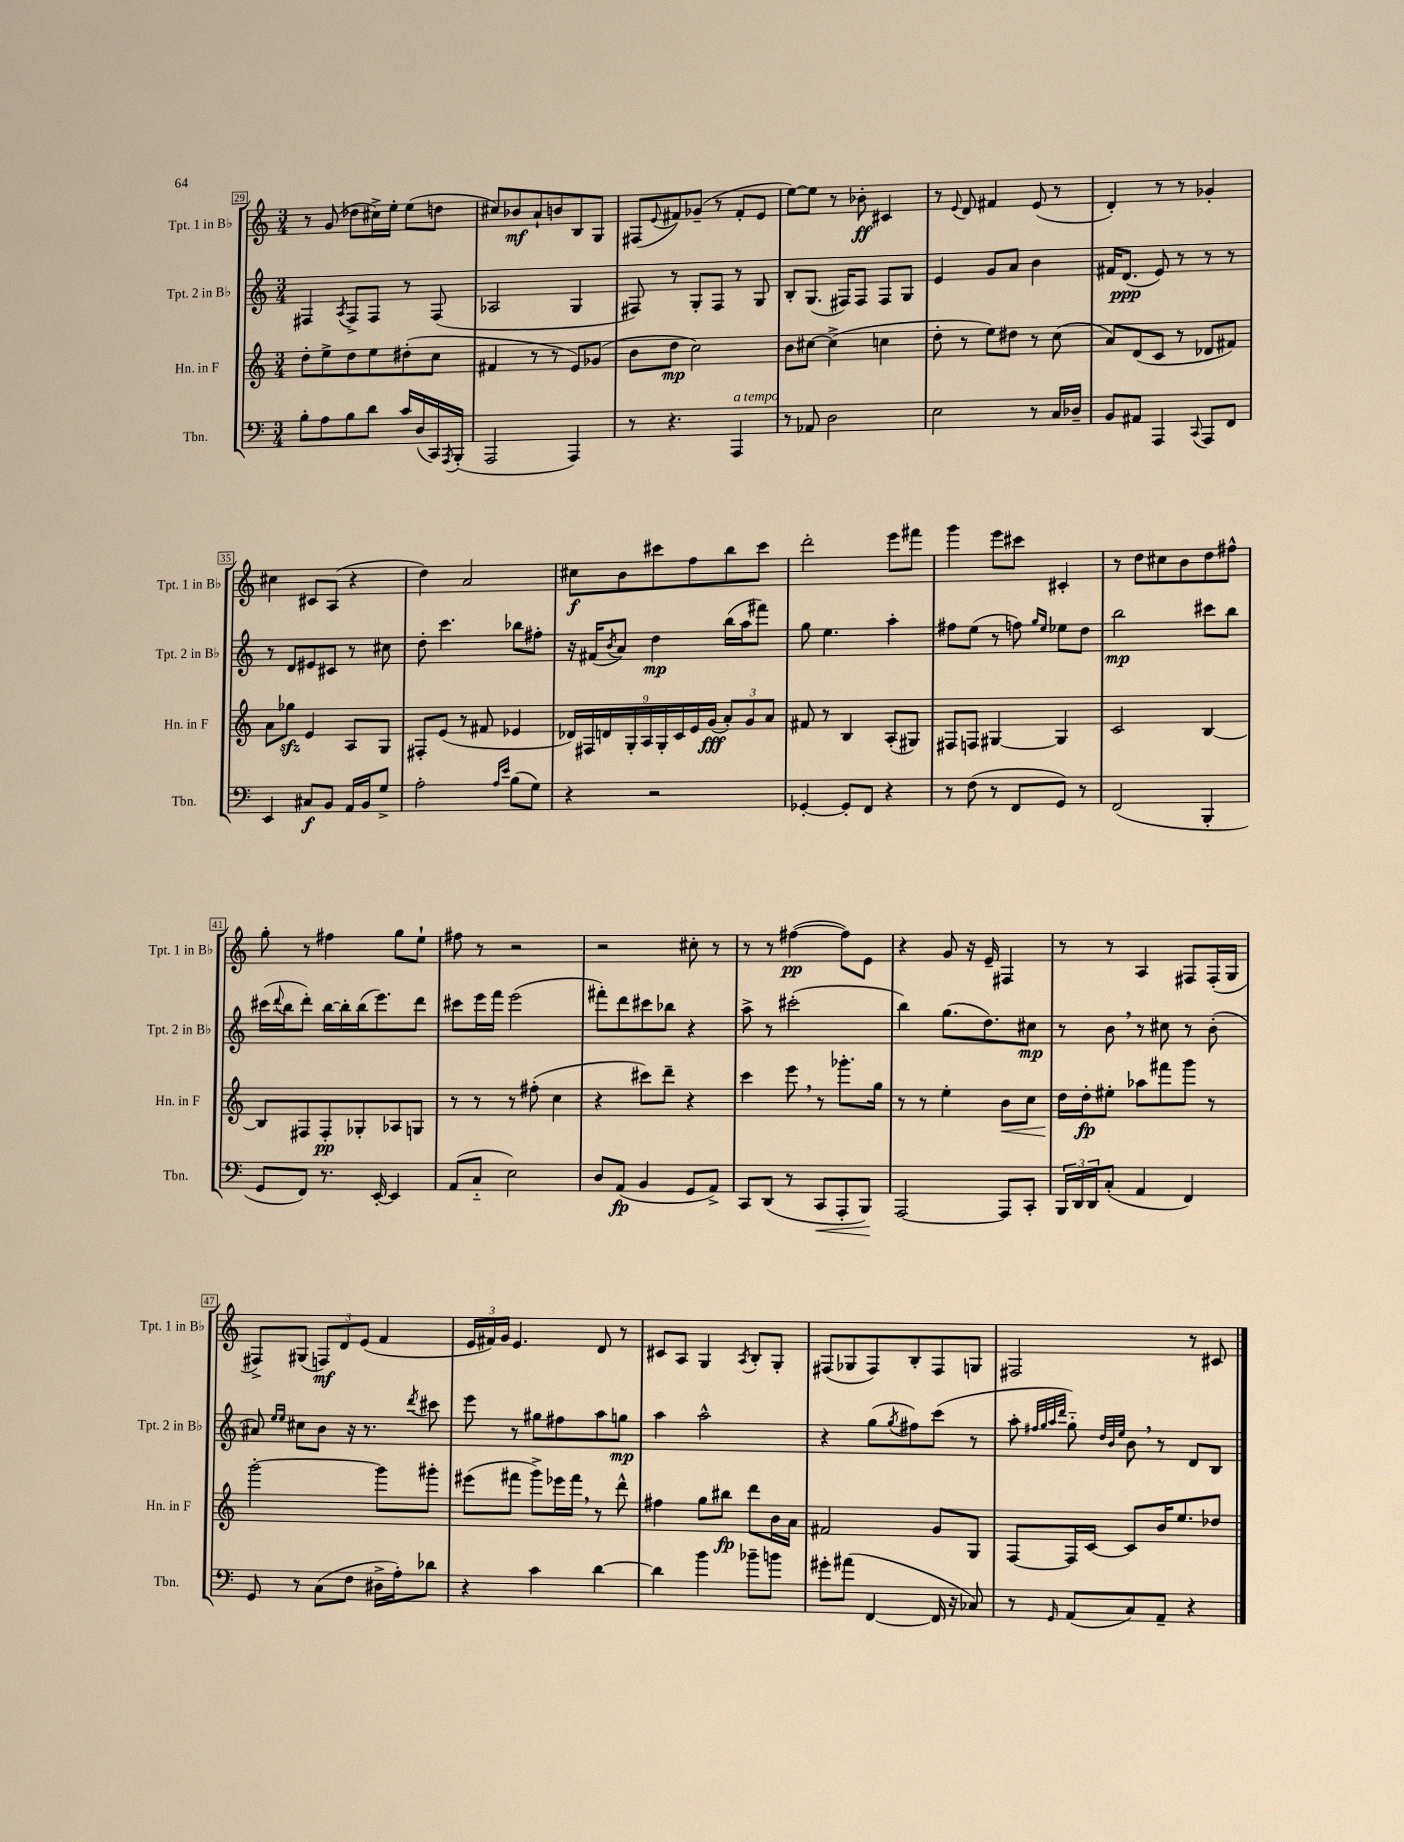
<<
\new StaffGroup <<
\new Staff = "s0" \with { instrumentName = "Tpt. 1 in Bb" shortInstrumentName = "Tpt. 1 in Bb" } {
    \clef treble \key c \major \numericTimeSignature \time 3/4
    r8 g'8( des''8 cis''16->) e''16-. e''8( d''8 |
    cis''8) bes'8\mf a'8-! b'8 b8 g8 |
    fis8( \appoggiatura { e'8 } fis'8) ges'8--( r8 fis'8-. e'8 |
    e''8~) e''8 r8 bes'8-.\ff cis'4 |
    r8 \appoggiatura { e'8 } d'8 fis'4 e'8( r8 |
    d'4-.) r8 r8 ges'4-. |
    cis''4 cis'8 a8( r4 |
    d''4) a'2 |
    cis''8\f b'8 cis'''8 f''8 b''8 cis'''8 |
    d'''2-. e'''8 fis'''8 |
    g'''4 e'''8 cis'''8 cis'4-. |
    r8 d''8 cis''8 b'8 d''8 fis''8-^ |
    g''8-. r8 fis''4 g''8 e''8-! |
    fis''8 r8 r2 |
    r2 cis''8-. r8 |
    r8 r8 fis''4~\pp( fis''8) e'8 |
    r4 g'8 r16 e'16-- fis4 |
    r8 r8 a4 fis8 fis16-.( g16 |
    fis8->) gis8( \tuplet 3/2 { f8\mf) d'8 e'8( } f'4 |
    \tuplet 3/2 { e'16 fis'16) g'16 } e'4. d'8 r8 |
    cis'8 a8 g4 \acciaccatura { a8 } b8-. g8-. |
    fis8( ges8 fis8) b8-. fis8 g8 |
    fis2 r8 cis'8 \bar "|." |
}
\new Staff = "s1" \with { instrumentName = "Tpt. 2 in Bb" shortInstrumentName = "Tpt. 2 in Bb" } {
    \clef treble \key c \major \numericTimeSignature \time 3/4
    fis4 \acciaccatura { a8 } fis8-> fis8 r8 fis8( |
    aes2 g4 |
    fis8) r8 g8-. fis8 r8 g8 |
    b8-. g8.( fis16) fis8 fis8 g8 |
    e'4 g'8 a'8 b'4 |
    fis'16 d'8.\ppp( e'8) r8 r8 r8 |
    r8 d'8 eis'8 cis'8 r8 cis''8 |
    d''8-. c'''4. bes''8 fis''8-. |
    r16 fis'16( \acciaccatura { b'8 } a'8) d''4\mp b''16( a''16 fis'''8) |
    g''8 e''4. a''4-. |
    fis''8 e''8( r8 f''8) \grace { g''16 e''16 } ees''8 d''8 |
    b''2\mp cis'''8 b''8 |
    cis'''16( \appoggiatura { d'''8 } b''16 d'''8-.) b''16~ b''16-. b''16( e'''8.) d'''8 |
    cis'''8 e'''16 f'''16 e'''2( |
    fis'''8-.) d'''8 cis'''8 bes''8 r4 |
    a''8-> r8 cis'''2-.( |
    b''4) g''8.( d''8.) cis''8\mp |
    r8 b'8 \breathe r8 cis''8 r8 b'8-.( |
    ais'8) \grace { e''16 e''16 } cis''8 b'8 r16 r8. \acciaccatura { d'''8 } cis'''8 |
    e'''8 r8 gis''8 fis''8 a''8 g''8\mp |
    a''4 a''2-^ |
    r4 g''8( \acciaccatura { g''8 } fis''8) c'''8( r8 |
    a''8-. \grace { fis''32 g''32 a''32 d'''32 } g''8-_) \grace { d''32 b'32 e''32 } b'8 \breathe r8 d'8 b8 \bar "|." |
}
\new Staff = "s2" \with { instrumentName = "Hn. in F" shortInstrumentName = "Hn. in F" } {
    \clef treble \key c \major \numericTimeSignature \time 3/4
    d''8-. e''8-> d''8 e''8 dis''8-.( c''8 |
    fis'4 r8 r8 e'8) ges'8( |
    b'8 d''8\mp c''2) |
    b'8 cis''8~ cis''4->( c''4 |
    d''8-. r8 e''8) dis''8 r8 c''8( |
    a'8) d'8( c'8 r8 des'8 fis'8) |
    a'8 ges''8\sfz e'4 a8 g8 |
    fis8-. e'8( r8 fis'8 ees'4 |
    \tuplet 9/8 { des'16) fis16 d'16 g16-. a16 g16-. c'16 e'16 g'16\fff( } \tuplet 3/2 { a'8-.) g'8 a'8 } |
    fis'8 r8 b4 a8-.( gis8) |
    fis8 f8 gis4~ gis4 |
    c'2 b4~ |
    b8 fis8 fis8-.\pp ges8-. aes8 g8 |
    r8 r8 r8 fis''8-.( c''4 |
    r4 cis'''8) d'''8-- r4 |
    c'''4 e'''8 \breathe r8 ges'''8.-. g''16 |
    r8 r8 e''4-. b'8\< c''8 |
    d''16\! d''16-.\fp eis''8-. aes''8 fis'''8 g'''8 r8 |
    g'''2~-. g'''8 gis'''8-. |
    eis'''8( fis'''8 g'''8->) ees'''16 fis'''16 \breathe r8 d'''8-^ |
    fis''4 g''8 bis''8\fp d'''8 b'16 a'16 |
    fis'2 g'8 g8 |
    f8~ f16 c'16~ c'8 b'16 e''8. des''8 \bar "|." |
}
\new Staff = "s3" \with { instrumentName = "Tbn." shortInstrumentName = "Tbn." } {
    \clef bass \key c \major \numericTimeSignature \time 3/4
    b8-. a8 b8 d'8 c'16 d16( c,16) \acciaccatura { a,,8 } b,,16-.( |
    a,,2 a,,4) |
    r8 r4. a,,4^\markup { \italic "a tempo" } |
    r8 aes,8 d2 |
    e2 r8 c16 des16-- |
    b,8 ais,8 a,,4 \appoggiatura { c,8 } a,,8 f,8 |
    e,4 cis8\f b,8 a,16 b,16 g8-> |
    a2-. \grace { a16 e'16 } b8( g8) |
    r4 r2 |
    ges,4~-. ges,8-. f,8 r4 |
    r8 f8( r8 f,8 g,8) r8 |
    f,2( b,,4-. |
    g,8 f,8) r8. e,16~-. e,4 |
    a,8( c8-_ e2) |
    d8 a,8\fp( b,4 g,8 a,8->) |
    c,8 d,8( r8 c,8\< a,,8-. b,,8\!) |
    a,,2~ a,,8 c,8-. |
    \tuplet 3/2 { b,,16 d,16 d,16 } c8-.( a,4 f,4) |
    g,8 r8 c8( f8 dis16-> a16-.) des'8 |
    r4 c'4 d'4~ |
    d'4 b'4 bes'8-- b'8 |
    gis'8-. ais'8( f,4~ f,16 r16 ces8) |
    r8 \grace { g,16 } a,8( c8) a,8-- r4 \bar "|." |
}
>>
>>
\layout { \context { \Score currentBarNumber = #29 \override BarNumber.stencil = #(make-stencil-boxer 0.1 0.3 ly:text-interface::print) } }
